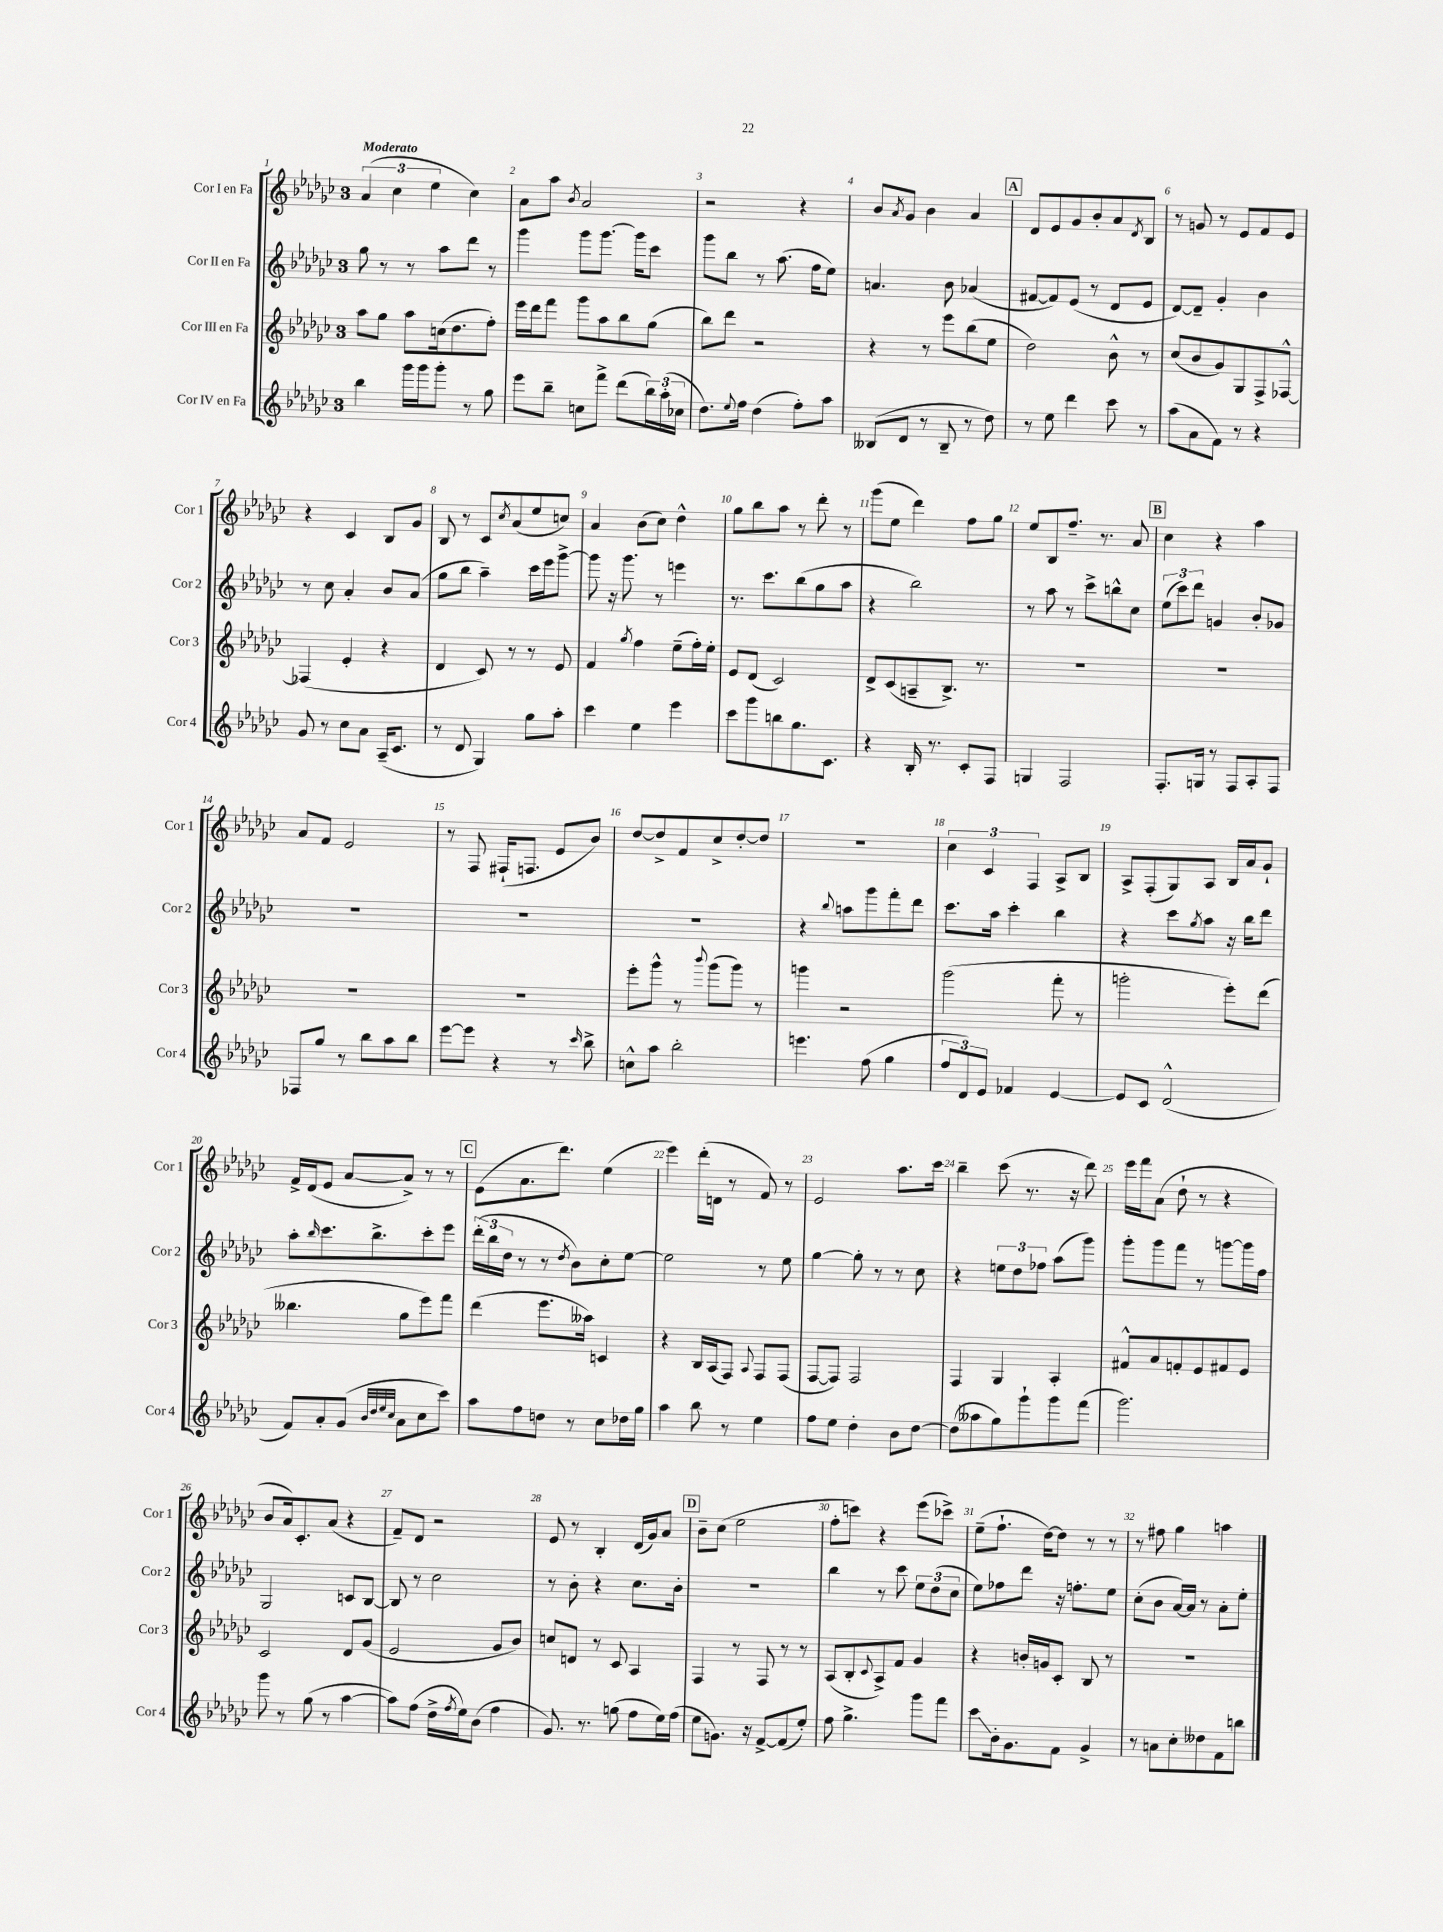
<<
\new StaffGroup <<
\new Staff = "s0" \with { instrumentName = "Cor I en Fa" shortInstrumentName = "Cor 1" } {
    \clef treble \key ges \major \once \override Staff.TimeSignature.style = #'single-digit \time 3/4 \tempo "Moderato"
    \tuplet 3/2 { aes'4( ces''4 ees''4 } ces''4) |
    aes'8 aes''8 \acciaccatura { bes'8 } aes'2 |
    r2 r4 |
    bes'8 \acciaccatura { aes'8 } ges'8 bes'4 aes'4 |
    \mark \markup { \box "A" } des'8 ees'8 ges'8 bes'8-. aes'8 \acciaccatura { des'8 } bes8 |
    r8 g'8 r8 ees'8 f'8 ees'8 |
    r4 ces'4 bes8 ges'8 |
    bes8 r8 ces'8 \acciaccatura { ces''8 } aes'8( ees''8 c''8) |
    aes'4 bes'8( ces''8) des''4-^ |
    ges''8 bes''8 aes''8 r8 des'''8-. r8 |
    ges'''8( ees''8 des'''4) f''8 ges''8 |
    ees''8 bes8 f''8.-- r8. aes'8 |
    \mark \markup { \box "B" } ces''4 r4 aes''4 |
    aes'8 f'8 ees'2 |
    r8 f8 fis16-!( f8. ees'8 bes'8) |
    des''8~ des''8-> f'8 ces''8-> des''8~-. des''8 |
    R2. |
    \tuplet 3/2 { ces''4 ces'4 f4 } aes8-> bes8 |
    aes8-> f8-.( ges8) aes8 bes16 aes'16 ges'8-! |
    f'16-> des'16( ees'8 aes'8~ aes'8->) r8 r8 |
    \mark \markup { \box "C" } ees'8( aes'8. des'''8.) ees''4( |
    ees'''4) des'''16-.( d'16 r8 f'8) r8 |
    ees'2 aes''8. ces'''16 |
    bes''4-- ces'''8( r8. r16 des'''8) |
    ees'''16 f'''16 aes'8( des''8-! r8 r4 |
    bes'8 aes'16) ces'8.-. aes'8( r4 |
    f'8--) des'8 r2 |
    ees'8 r8 bes4-. des'16( ges'16) aes'8 |
    \mark \markup { \box "D" } bes'8-- ces''8( ees''2 |
    f''8-. c'''8) r4 ees'''8( ces'''8->) |
    ees''8--( f''8.-! des''16~) des''8 r8 r8 |
    r8 fis''8 ges''4 a''4 \bar "|." |
}
\new Staff = "s1" \with { instrumentName = "Cor II en Fa" shortInstrumentName = "Cor 2" } {
    \clef treble \key ges \major \once \override Staff.TimeSignature.style = #'single-digit \time 3/4
    ges''8 r8 r8 aes''8 des'''8 r8 |
    ges'''4 ges'''8 ges'''8.~ ges'''16 ces'''8 |
    ges'''8 bes''8 r8 aes''8.( f''16 ees''8) |
    a'4. bes'8 aes'4( |
    \mark \markup { \box "A" } fis'8~ fis'8) ees'8( r8 des'8 ees'8 |
    des'8~) des'8-- ges'4-. bes'4 |
    r8 ces''8 aes'4-. bes'8 aes'8( |
    ges''8 bes''8 aes''4--) ces'''16 ees'''16 ges'''8~-> |
    ges'''8 r16 ges'''8. r8 e'''4 |
    r8. ces'''8. bes''8( ges''8 aes''8 |
    r4 bes''2) |
    r8 aes''8 r8 ces'''8-> b''8-^ ces''8 |
    \mark \markup { \box "B" } \tuplet 3/2 { ees''8( ces'''8) des'''8 } g'4 bes'8-. ges'8 |
    R2. |
    R2. |
    R2. |
    r4 \appoggiatura { bes''8 } a''8 ges'''8 f'''8-. des'''8 |
    ces'''8. aes''16 ces'''4-. bes''4 |
    r4 ces'''8 \acciaccatura { ges''8 } aes''8 r16 bes''16 des'''8 |
    aes''8-. \grace { bes''16 } ces'''8. bes''8.-> ces'''8-. ees'''8 |
    \mark \markup { \box "C" } \tuplet 3/2 { des'''16-.( bes''16 des''16 } r8 r8 \acciaccatura { des''8 } bes'8) ces''8-. ees''8~ |
    ees''2 r8 ees''8 |
    ges''4~ ges''8-. r8 r8 ces''8 |
    r4 \tuplet 3/2 { e''8 des''8 fes''8 } aes''8( ges'''8) |
    ges'''8-. ges'''8 f'''8 r8 g'''8~ g'''16 f''16 |
    ges2 c'8 bes8~ |
    bes8 r8 ces''2 |
    r8 bes'8-. r4 ces''8. bes'16-. |
    \mark \markup { \box "D" } R2. |
    bes''4 r8 ces'''8 \tuplet 3/2 { ees''8 des''8( ces''8 } |
    ees''8) fes''8 des'''8 r16 f''8.-. ees''8 |
    ces''8-.( bes'8 aes'16~) aes'16 r8 aes'8-. ees''8-. \bar "|." |
}
\new Staff = "s2" \with { instrumentName = "Cor III en Fa" shortInstrumentName = "Cor 3" } {
    \clef treble \key ges \major \once \override Staff.TimeSignature.style = #'single-digit \time 3/4
    aes''8 ges''8 aes''8 c''16( des''8. f''8-.) |
    ees'''16 des'''16 f'''8 ges'''8 aes''8 bes''8 ges''8( |
    bes''8) des'''8 r2 |
    r4 r8 ees'''8 bes''8( ees''8 |
    \mark \markup { \box "A" } des''2) bes'8-^ r8 |
    ces''8( bes'8 ges'8) ges8 f8-> fes8~-^ |
    fes4( ees'4-. r4 |
    des'4 ces'8) r8 r8 ees'8 |
    f'4 \acciaccatura { ges''8 } f''4 ees''8--( f''16-.) ees''16-. |
    ees'8 des'8( ces'2) |
    des'8-> ces'8( a8-- bes8.->) r8. |
    R2. |
    \mark \markup { \box "B" } R2. |
    R2. |
    R2. |
    ees'''8-. ges'''8-^ r8 \appoggiatura { bes'''8 } ges'''8( ges'''8) r8 |
    g'''4 r2 |
    ges'''2( f'''8-. r8 |
    g'''2-. ees'''8-.) des'''8( |
    beses''4. ges''8 ees'''8) f'''8 |
    \mark \markup { \box "C" } des'''4( ees'''8. aeses''16) c'4 |
    r4 bes16 aes16( f8) \appoggiatura { aes8 } f8 f8( |
    f8~ f8) f2 |
    f4 ges4 aes4-. |
    fis'8-^ aes'8 f'8-. ees'8 fis'8 ees'8 |
    ces'2 des'8 ges'8( |
    ees'2 ges'8 bes'8) |
    c''8 d'8 r8 ces'8 aes4 |
    \mark \markup { \box "D" } f4 r8 f8 r8 r8 |
    aes8( bes8-. \appoggiatura { ces'8 } aes8->) f'8 ges'4 |
    r4 b'16-. g'16 ces'8-. bes8 r8 |
    R2. \bar "|." |
}
\new Staff = "s3" \with { instrumentName = "Cor IV en Fa" shortInstrumentName = "Cor 4" } {
    \clef treble \key ges \major \once \override Staff.TimeSignature.style = #'single-digit \time 3/4
    bes''4 ges'''16 ges'''16 ges'''8-. r8 ges''8 |
    ees'''8 bes''8-- c''8 f'''8-> des'''8( \tuplet 3/2 { bes''16) aes''16-.( ces''16 } |
    des''8.) \appoggiatura { ees''8 } f''16 des''4( f''8-.) aes''8 |
    beses8( des'8 r8 beses8-- r8 des''8) |
    \mark \markup { \box "A" } r8 ees''8 des'''4 ces'''8 r8 |
    aes''8( aes'8 f'8) r8 r4 |
    ges'8 r8 ces''8 aes'8 aes16--( ces'8. |
    r8 des'8 ges4) ges''8 aes''8-. |
    ces'''4 ees''4 ees'''4 |
    ces'''8 ges'''8 b''8 ges''8. ces'8. |
    r4 bes16-. r8. ces'8-. f8 |
    g4 f2 |
    \mark \markup { \box "B" } f8.-. g16 r8 f8 aes8-. f8 |
    fes8 ges''8 r8 bes''8 aes''8 bes''8 |
    ees'''8~ ees'''8 r4 r8 \grace { ces'''16 } bes''8-> |
    c''8-^ aes''8 bes''2-. |
    e'''4. f''8( ges''4 |
    \tuplet 3/2 { f''8 des'8) ees'8 } fes'4 ees'4~ |
    ees'8 ces'8 des'2-^( |
    f'8) aes'8-. ges'8( \grace { bes'32 des''32 ees''32 ces''32 } aes'8 ces''8 ces'''8) |
    \mark \markup { \box "C" } aes''8 f''8 d''8 r8 ces''8 des''16 ges''16 |
    aes''4 bes''8 r8 ees''4 |
    f''8 ees''8 des''4-. bes'8 des''8~ |
    des''8( aeses''8 ges''8) ges'''8-! ges'''8 f'''8( |
    ges'''2.) |
    ges'''8 r8 ges''8( r8 aes''4~ |
    aes''8) f''8( des''16-> \acciaccatura { f''8 } ees''16) bes'8( f''4 |
    ges'8.) r8. g''8( f''8 ees''16) f''16( |
    \mark \markup { \box "D" } ees''8 g'8.) r16 f'8~-> f'8( ees''8-.) |
    f''8 ges''4.-> ges'''8 f'''8 |
    ces'''8\glissando bes'16-. ges'8. f'8 ges'4-> |
    r8 a'8 ces''8-. deses''8 f'8 b''8 \bar "|." |
}
>>
>>
\layout { \context { \Score \override BarNumber.break-visibility = ##(#f #t #t) barNumberVisibility = #all-bar-numbers-visible } }
